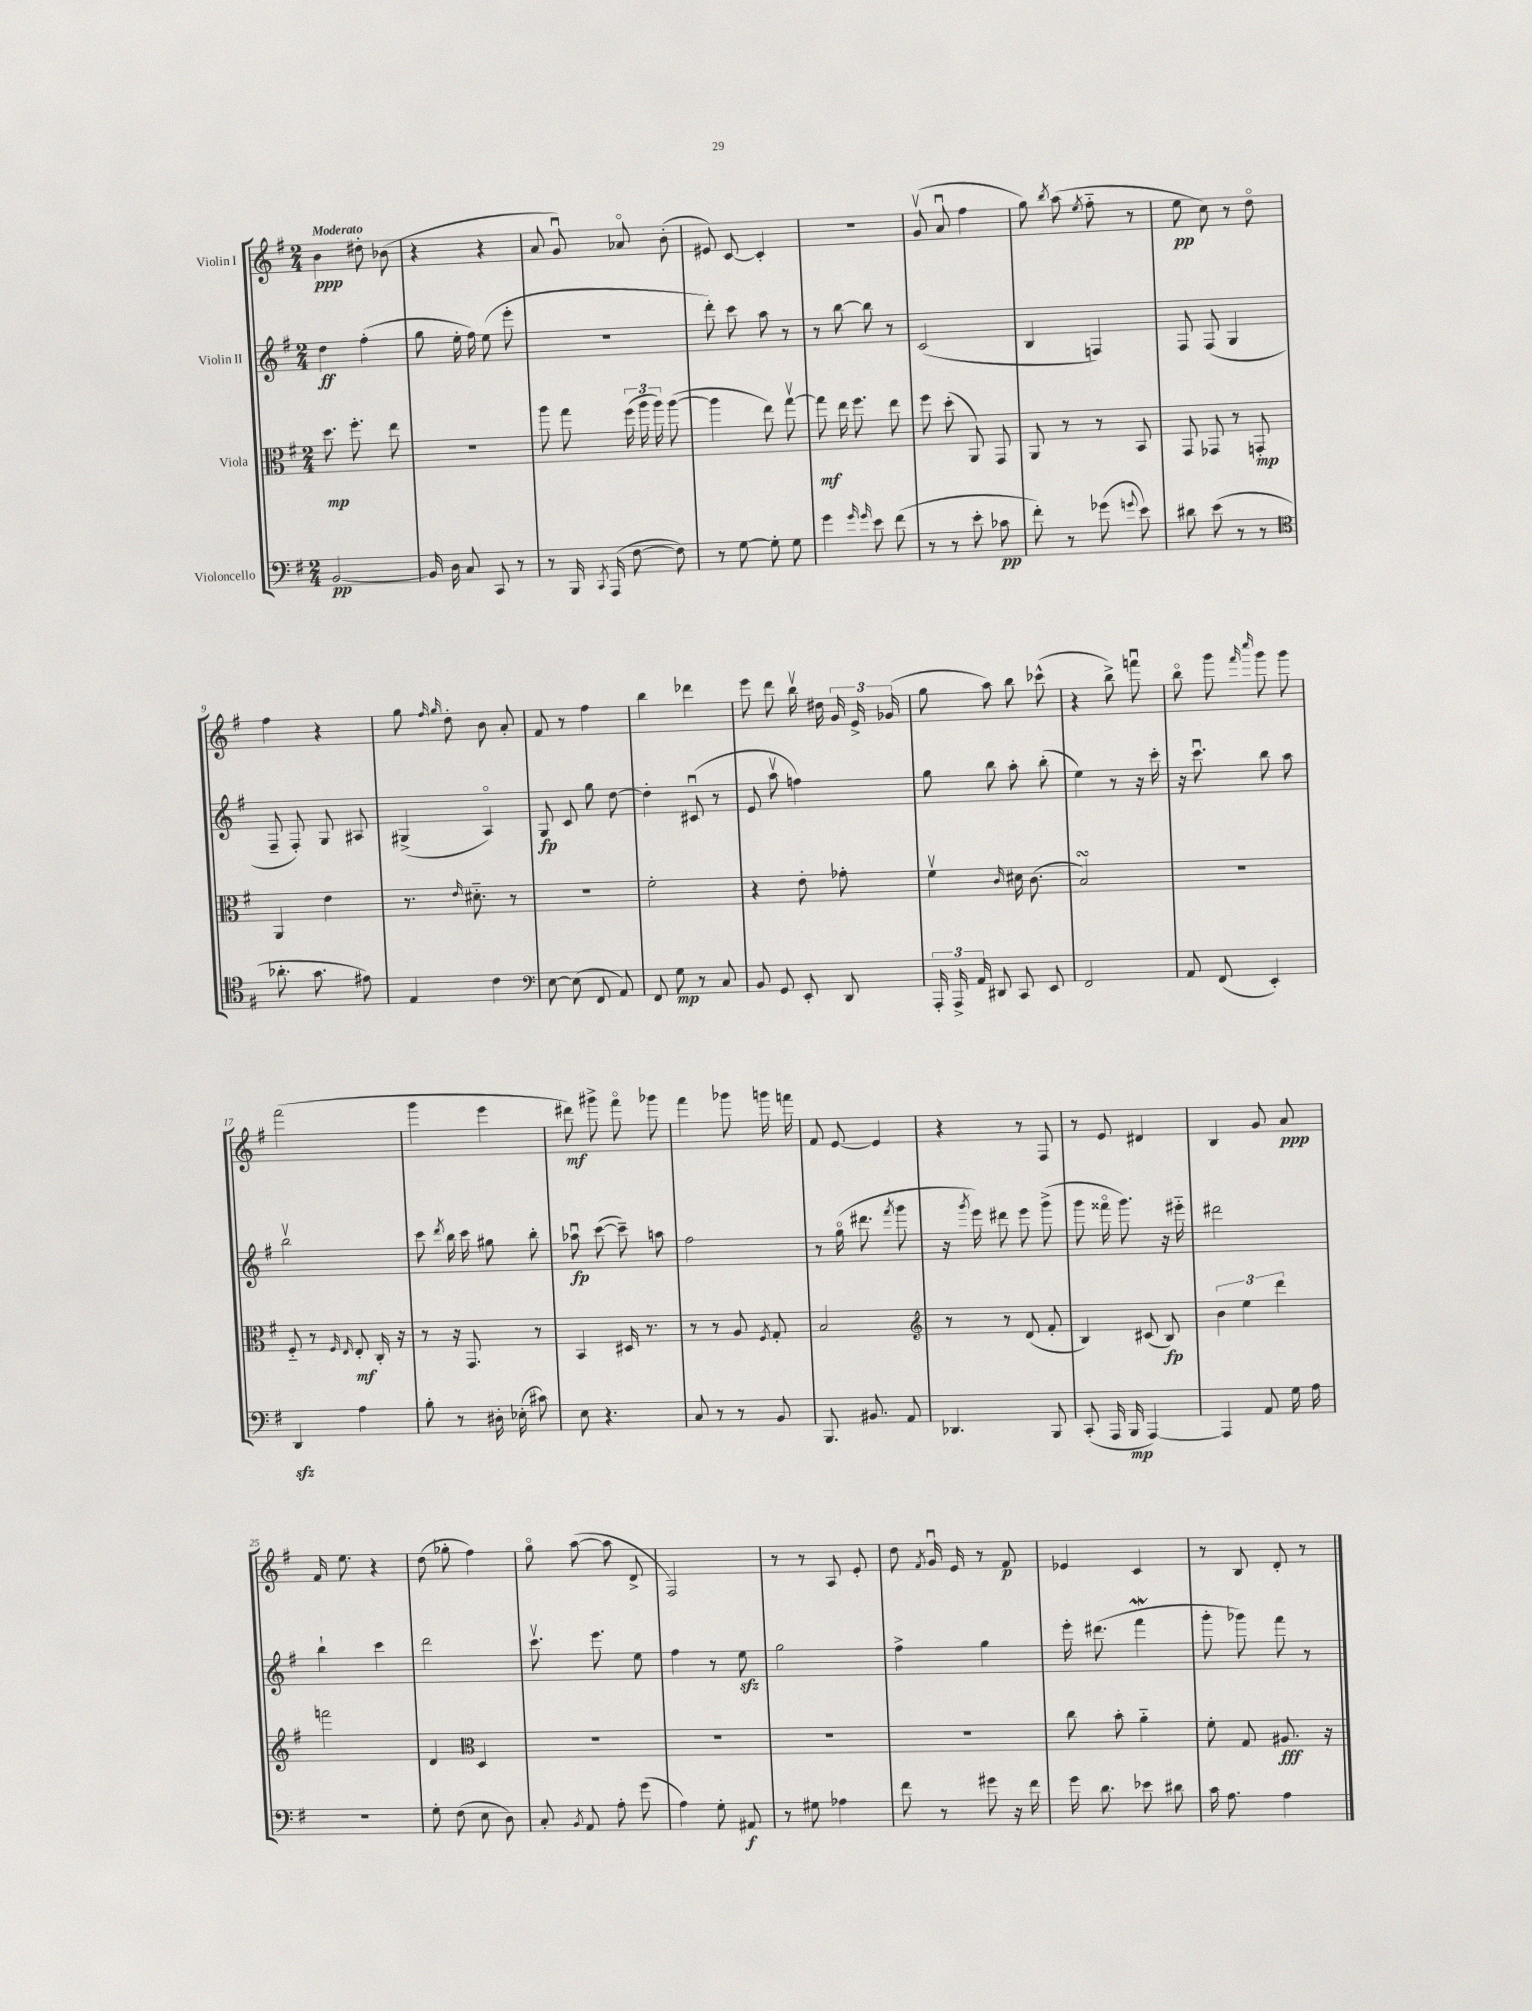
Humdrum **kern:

**kern	**kern	**kern	**kern
*staff4	*staff3	*staff2	*staff1
*clefF4	*clefC3	*clefG2	*clefG2
*k[f#]	*k[f#]	*k[f#]	*k[f#]
*M2/4	*M2/4	*M2/4	*M2/4
[2BB	8.dd	4dd	4b
.	8.ff#'	.	.
.	.	(4ff#'	8dd#'
.	8ee	.	(8b-
=	=	=	=
16BB]	2r	8gg	4r
16D	.	.	.
8C	.	16ee'	.
.	.	16ff#)	.
8CC	.	(8ee	4r
8r	.	8eee'	.
=	=	=	=
8r	8aa	2r	8a
16BBB	8gg	.	8gu)
8qCC	.	.	.
(16AAA	.	.	.
[8F#	(24ff#	.	8a-o
.	24aa	.	.
.	24aa)	.	.
8F#])	([8aa	.	(8b'
=	=	=	=
8r	4aa]	8ddd')	8e#)
[8G	.	8ccc	[8c
8G']	8ee)	8aa	4c']
8G	[8ggv	8r	.
=	=	=	=
4g	8gg]	8r	2r
.	16ee	[8bb	.
.	8.ff#	.	.
16qqg	.	.	.
16qqg	.	.	.
8e	.	8bb]	.
(8f#	8ee	8r	.
=	=	=	=
8r	8ff#	(2c	(8gv
8r	(8dd'	.	8au
8e'	8AA)	.	4ff#
8c-	8GG	.	.
=	=	=	=
8f#')	8AA	4B	8gg)
.	.	.	8qbb
8r	8r	.	(8aa
.	.	.	8qee
(8g-	8r	4F)	8ff#'~
8qqg	.	.	.
8e)	8BB	.	8r
=	=	=	=
8d#	8GG	8F#	8ee
(8e	8GG-	(8F#	8cc)
8r	8r	4G	8r
8r	8GG'	.	8ddo
=	=	=	=
*clefC4	*	*	*
8.a-'	4AA	8F#~	4ff#
.	.	8F#')	.
8.g	.	.	.
.	4e	8G	4r
8e#)	.	8A#	.
=	=	=	=
4E	8.r	(4G#^	8gg
.	.	.	16qqff#
.	.	.	16qqgg
.	.	.	8dd'
.	16qqe	.	.
.	8.d#'~	.	.
4c	.	4Ao)	8b
.	8r	.	8a'
=	=	=	=
*clefF4	*	*	*
[8E	2r	8G	8f#
(8E]	.	8c	8r
8FF#	.	8gg	4ff#
8AA)	.	[8dd	.
=	=	=	=
8FF#	2f#'	4dd']	4bb
8G	.	.	.
8r	.	(8c#u	4ddd-
8C	.	8r	.
=	=	=	=
8BB	4r	8e	8eee
8GG	.	8aav	8ddd
8EE'	8e'	4ff)	16bbv
.	.	.	16dd#
8DD	8g-'	.	24g
.	.	.	24e^
.	.	.	(24g-
=	=	=	=
24AAA'	4f#v	8gg	8gg
24AAA^	.	.	.
24AA	.	.	.
8DD#	.	8bb	8aa)
.	16qqc	.	.
8CC	16d#	8aa'	8bb
.	(8.c	.	.
8EE	.	(8bb'	(8ccc-^^
=	=	=	=
2FF#	2B)	4ee)	4r
.	.	8r	8bb^)
.	.	16r	8fffu
.	.	16ccc'	.
=	=	=	=
8AA	2r	16r	8bbo
.	.	8.cccu	.
(8FF#	.	.	8ggg
.	.	.	16qqfff#
.	.	.	16qqcccc
4EE')	.	8bb	8ggg
.	.	8aa	8ggg
=	=	=	=
4DD	8F#'~	2bbv	(2fff#
.	8r	.	.
.	16qqF#	.	.
.	16qqE	.	.
4A	8E'	.	.
.	16C'	.	.
.	16r	.	.
=	=	=	=
8B'	8r	8ccc	4ggg
.	.	8qddd	.
8r	16r	16bb	.
.	8.GG	16ccc	.
16D#'	.	8gg#	4eee
(16E-'	.	.	.
8c#)	8r	8bb'	.
=	=	=	=
8E	4BB	8aa-u	8ddd#)
4.r	.	([8ccc	8ggg#^
.	16D#	8ccc~])	8fff#o
.	8.r	.	.
.	.	8aa	8ggg-
=	=	=	=
8C	8r	2ff#	4fff#
8r	8r	.	.
8r	8A	.	8ggg-
.	8qF#	.	.
8BB	8G'	.	16ggg
.	.	.	16fff
=	=	=	=
8.BBB	2B	8r	8f#
.	.	(16ggo	[8e
8.BB#	.	8.ddd#	.
.	.	.	4e]
.	.	8qfff#	.
8AA	.	8ggg	.
=	=	=	=
*	*clefG2	*	*
4.DD-	8r	16r	4r
.	.	8qggg	.
.	.	16eee)	.
.	8r	8ddd#	.
.	(8d	8eee	8r
8BBB	8f#'	(8ggg^	8F#
=	=	=	=
(8CC'	4B)	8ggg	8r
16AAA	.	16fff##o	8e
16BBB	.	8.ggg)	.
[4AAA)	(8c#	.	4d#
.	8B)	16r	.
.	.	16eee#'~	.
=	=	=	=
4AAA]	6b	2ddd#	4B
.	6ee	.	.
8AA	.	.	8g
.	6ddd	.	.
16G	.	.	8a
16A	.	.	.
=	=	=	=
2r	2fff	4bb`	16f#
.	.	.	8.ee
.	.	4ccc	4r
=	=	=	=
8G'	4d	2ddd	(8dd
(8F#	.	.	8gg-'
*	*clefC3	*	*
8E	4D	.	4ff#)
8D)	.	.	.
=	=	=	=
8C'	2r	8.cccv	8ggo
8qBB	.	.	.
8AA	.	.	([8aa
.	.	8.eee	.
8A'	.	.	8aa]
(8g	.	8ee	8d^
=	=	=	=
4A)	2r	4ff#	2F#)
8G'	.	8r	.
8AA#	.	8ee	.
=	=	=	=
8r	2r	2gg	8r
8G#	.	.	8r
4A-	.	.	8A
.	.	.	8e'
=	=	=	=
8f#	2r	4ff#^	8dd
.	.	.	8qf#
8r	.	.	16gu
.	.	.	16e
8g#	.	4gg	8r
16r	.	.	8f#
16f#	.	.	.
=	=	=	=
16g	8cc	16eee'	4e-
8.d	.	(8.ddd#	.
.	8b'	.	.
8e-	4a'~	4fff#	4c
8d#	.	.	.
=	=	=	=
16c	8f#'	8ggg'	8r
8.A	.	.	.
.	8G	8ggg-)	8B
4A	8.A#	8fff#	8d'
.	.	8r	8r
.	16r	.	.
==	==	==	==
*-	*-	*-	*-
